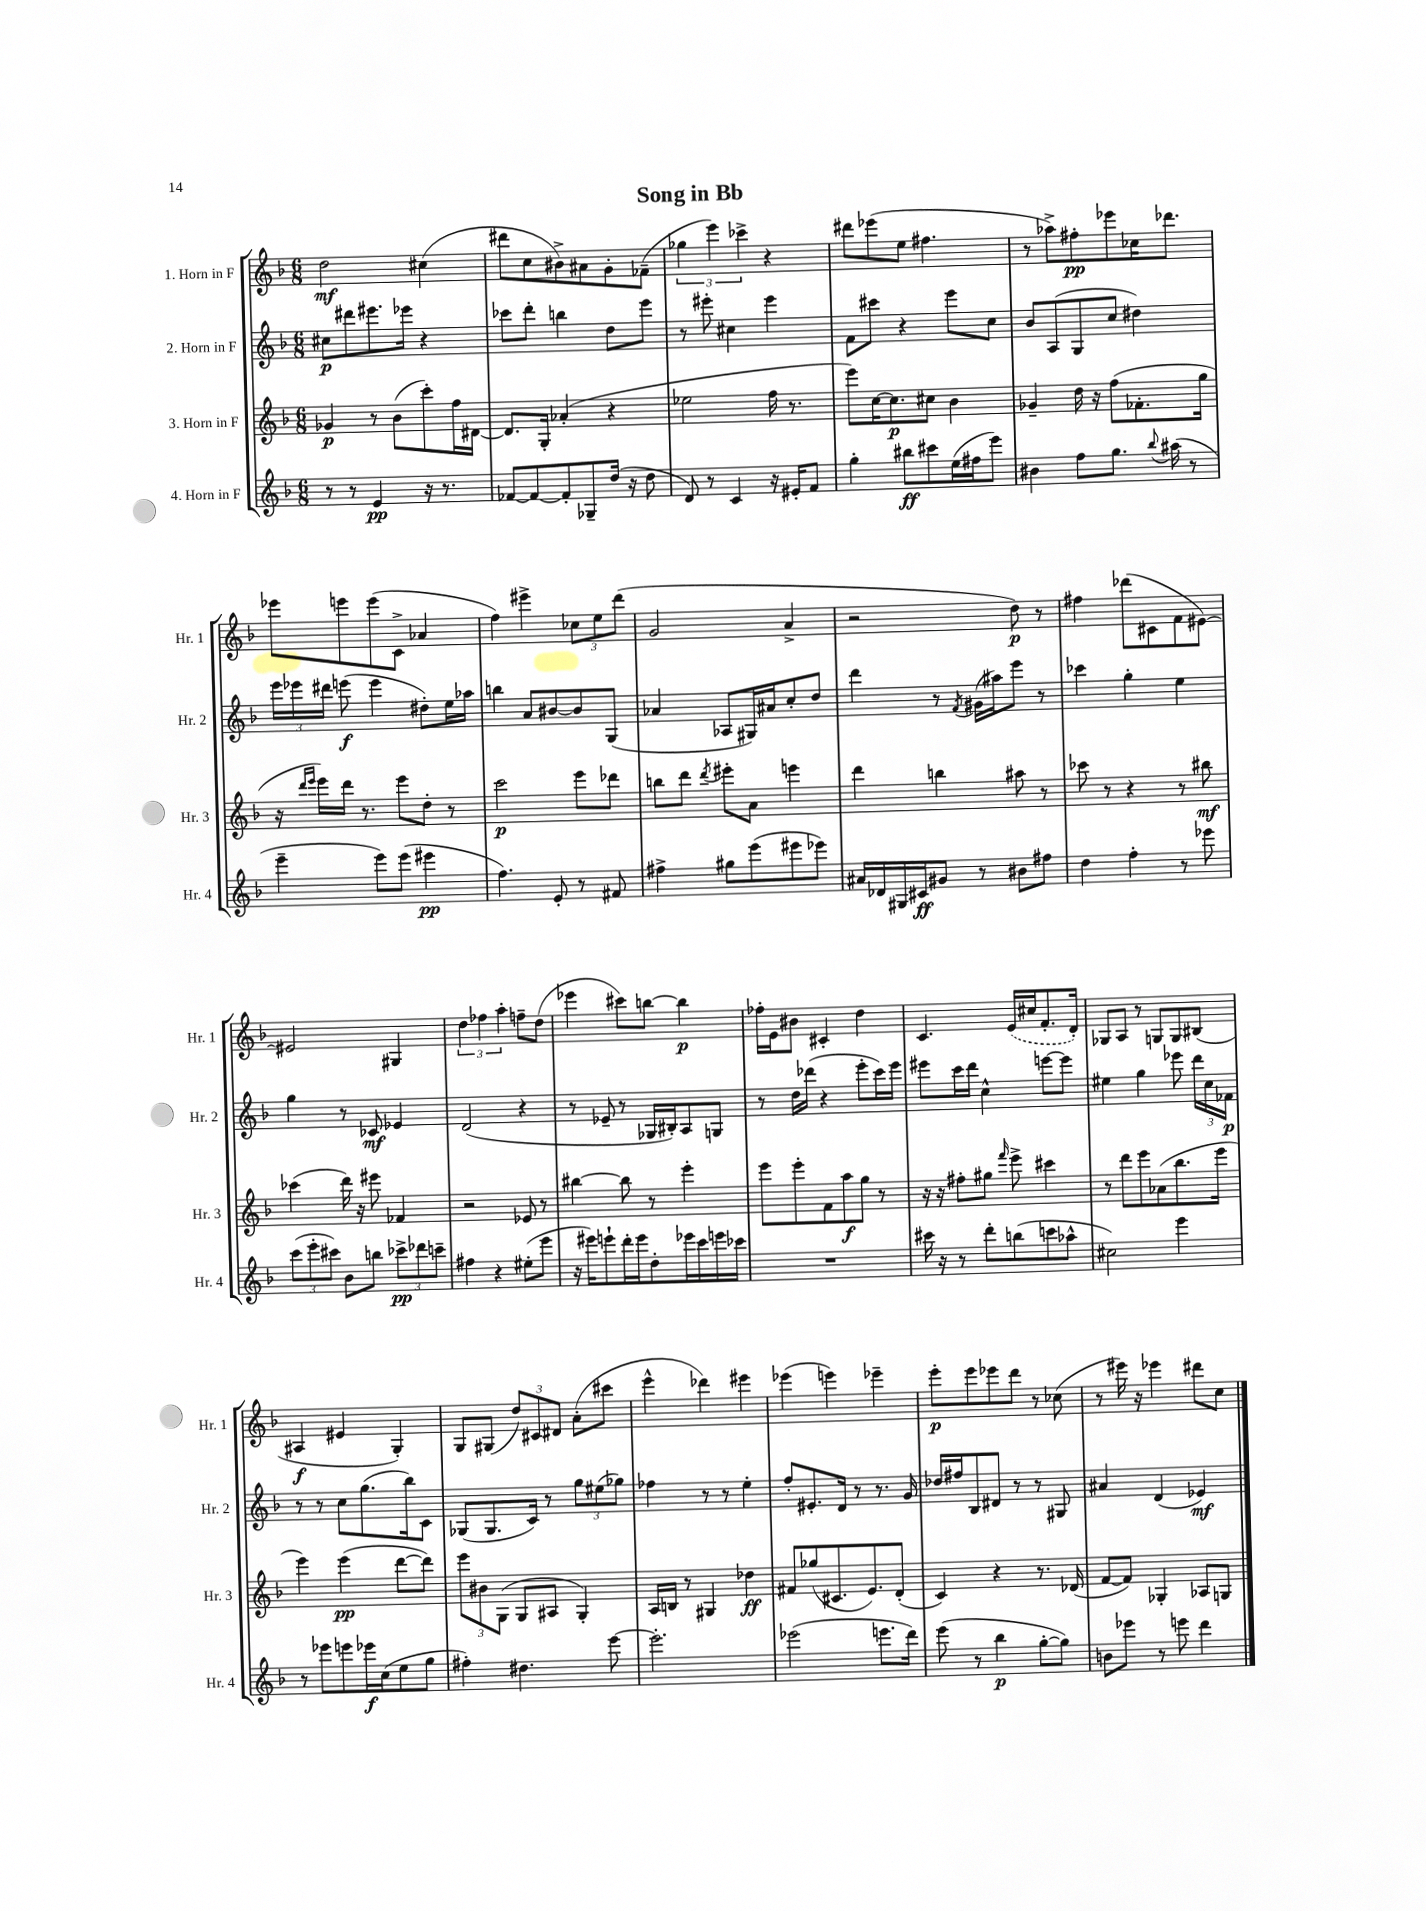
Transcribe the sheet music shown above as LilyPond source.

\header { title = "Song in Bb" }
<<
\new StaffGroup <<
\new Staff = "s0" \with { instrumentName = "1. Horn in F" shortInstrumentName = "Hr. 1" } {
    \clef treble \key f \major \numericTimeSignature \time 6/8
    \autoBeamOff d''2\mf cis''4( |
    dis'''8[ c''8 bis'8->) ais'8 g'8-. fes'8]--( |
    \tuplet 3/2 { ges''4 e'''4) ces'''4-> } r4 |
    dis'''8[ ees'''8( e''8] fis''4. |
    r8 aes''8[->) fis''8-.\pp ees'''8 ces''16 des'''8.] |
    ees'''8[ e'''8 e'''8( c'8]-> aes'4 |
    f''4) eis'''4-> \tuplet 3/2 { ces''8[ e''8 d'''8]( } |
    g'2 a'4-> |
    r2 d''8\p) r8 |
    fis''4 des'''8[( cis'8 f'8 eis'8]~) |
    eis'2 gis4 |
    \tuplet 3/2 { d''4 fes''4 a''4-. } f''8[-- d''8]( |
    ees'''4 cis'''8[) b''8]~ b''4\p |
    fes''16[-. e'16 bis'8] cis'4-. d''4 |
    c'4. \once \slurDashed e'16[( cis''16 f'8.-. d'16]-.) |
    ges8[ a8] r8 g8[ g8 bis8]( |
    ais4\f eis'4 g4-.) |
    g8[ gis8]( \tuplet 3/2 { d''8[) cis'8 dis'8] } a'8[-.( cis'''8] |
    e'''4-^ des'''4) eis'''4 |
    ees'''4( e'''4) ees'''4-- |
    e'''8[-.\p e'''8 ees'''8 d'''8] r8 ces''8( |
    r8 eis'''16) r16 ees'''4 dis'''8[ c''8] \bar "|." |
}
\new Staff = "s1" \with { instrumentName = "2. Horn in F" shortInstrumentName = "Hr. 2" } {
    \clef treble \key f \major \numericTimeSignature \time 6/8
    \autoBeamOff cis''8[\p dis'''8 eis'''8. ees'''16] r4 |
    ces'''8[ d'''8]-. b''4 d''8[ e'''8] |
    r8 eis'''8-. cis''4 eis'''4 |
    f'8[ cis'''8] r4 e'''8[ c''8] |
    bes'8[ a8( g8 c''8] dis''4) |
    \tuplet 3/2 { e'''16[ ees'''16 dis'''16] } e'''8\f( e'''4 dis''8[-.) e''16 aes''16] |
    b''4 a'8[ bis'8~ bis'8 g8]( |
    aes'4 aes8[ gis16) ais'16 c''8-. d''8] |
    d'''4 r8 \acciaccatura { f'8 } gis'16[( ais''16) e'''8] r8 |
    ces'''4 g''4-. e''4 |
    g''4 r8 ces'8\mf ees'4 |
    d'2( r4 |
    r8 ees'8-- r8 ges16[ bis16-.) a8 g8] |
    r8 d''16[ des'''16]( r4 e'''8[-. c'''16) e'''16] |
    eis'''8[ c'''16 d'''16] c''4-^ e'''8[~ e'''8] |
    eis''4 g''4 ees'''8 \tuplet 3/2 { d'''16[ c''16 fes'16]\p } |
    r8 r8 c''8[ g''8.( bes''16) c'8] |
    ges8[( ges8. c'16]) r8 \tuplet 3/2 { g''8[ eis''8( ges''8]) } |
    fes''4 r8 r8 e''4-. |
    f''8[-. eis'8.-. d'16] r8 r8. g'16 |
    des''16[ fis''16 bes8 dis'8] r8 r8 gis8 |
    ais'4 d'4( ees'4\mf) \bar "|." |
}
\new Staff = "s2" \with { instrumentName = "3. Horn in F" shortInstrumentName = "Hr. 3" } {
    \clef treble \key f \major \numericTimeSignature \time 6/8
    \autoBeamOff ges'4\p r8 bes'8[( c'''8-.) f''16 dis'16]~ |
    dis'8.[ g16]-. aes'4-.( r4 |
    ees''2 f''16 r8. |
    e'''8[) c''16~ c''8.\p cis''8] bes'4 |
    ges'4-- d''16 r16 f''8[( fes'8.-. g''16] |
    r16 \grace { d'''16[ e'''16] } e'''16[) d'''16] r8. e'''8[ d''8]-. r8 |
    c'''2\p e'''8[ des'''8] |
    b''8[ d'''8] \acciaccatura { d'''8 } eis'''8[-. a'8] e'''4 |
    d'''4 b''4 ais''8 r8 |
    ces'''8 r8 r4 r8 bis''8\mf |
    ces'''4( d'''16) r16 eis'''8 fes'4 |
    r2 ees'8 r8 |
    bis''4~ bis''8 r8 e'''4-. |
    e'''8[ e'''8-. f'8 a''8\f g''8] r8 |
    r16 r16 fis''8[-. gis''8] \grace { f'''16 } e'''8-> cis'''4 |
    r8 d'''8[ e'''8 aes'8( bes''8. e'''16] |
    e'''4) e'''4\pp( d'''8[~ d'''8]) |
    \tuplet 3/2 { e'''8[ bis'8 g8]( } g8[ ais8] g4-.) |
    a16[ b16] r8 gis4 des''4\ff |
    fis'8[ ges''8( cis'8. e'8.) d'8]-.( |
    c'4) r4 r8. des'16( |
    f'8[~ f'8]) ges4-. aes8[ g8] \bar "|." |
}
\new Staff = "s3" \with { instrumentName = "4. Horn in F" shortInstrumentName = "Hr. 4" } {
    \clef treble \key f \major \numericTimeSignature \time 6/8
    \autoBeamOff r8 r8 e'4\pp r16 r8. |
    fes'8[~ fes'8~ fes'8-. ges8-- d''16]( r16 d''8 |
    d'8) r8 c'4 r16 eis'16[-. f'8] |
    g''4-. bis''8[\ff cis'''8 e''16( fis''16 e'''8]) |
    bis'4 f''8[ g''8.] \appoggiatura { bes''8 } ais''16( r8 |
    e'''4-- e'''8[) e'''8]( eis'''4\pp |
    f''4.) e'8-. r8 fis'8 |
    fis''4-> gis''8[ e'''8( eis'''8 ees'''8]) |
    ais'16[ des'16 gis16 cis'16\ff gis'8] r8 bis'8[ fis''8] |
    d''4 f''4-. r8 ees'''8 |
    \tuplet 3/2 { c'''8[( e'''8-. cis'''8]) } bes'8[ b''8] \tuplet 3/2 { ces'''8[->\pp des'''8 c'''8]-- } |
    fis''4 r4 eis''8[-.( e'''8] |
    r16 eis'''16[) e'''8-! d'''16-. e'''16 d''8-. ees'''16 c'''16 e'''16 ces'''16] |
    R2. |
    cis'''16 r16 r8 d'''8[-. b''8( c'''8 aes''8]-^ |
    cis''2) e'''4 |
    r8 ees'''8[ e'''8 ees'''16\f c''16( e''8 g''8] |
    fis''4-.) dis''4. e'''8~ |
    e'''2.-. |
    ees'''2( e'''8.[ d'''16]) |
    e'''8( r8 bes''4\p g''8[~-. g''8]) |
    b'8[ ees'''8] r8 e'''8 d'''4 \bar "|." |
}
>>
>>
\layout { \context { \Score \remove "Bar_number_engraver" } }
